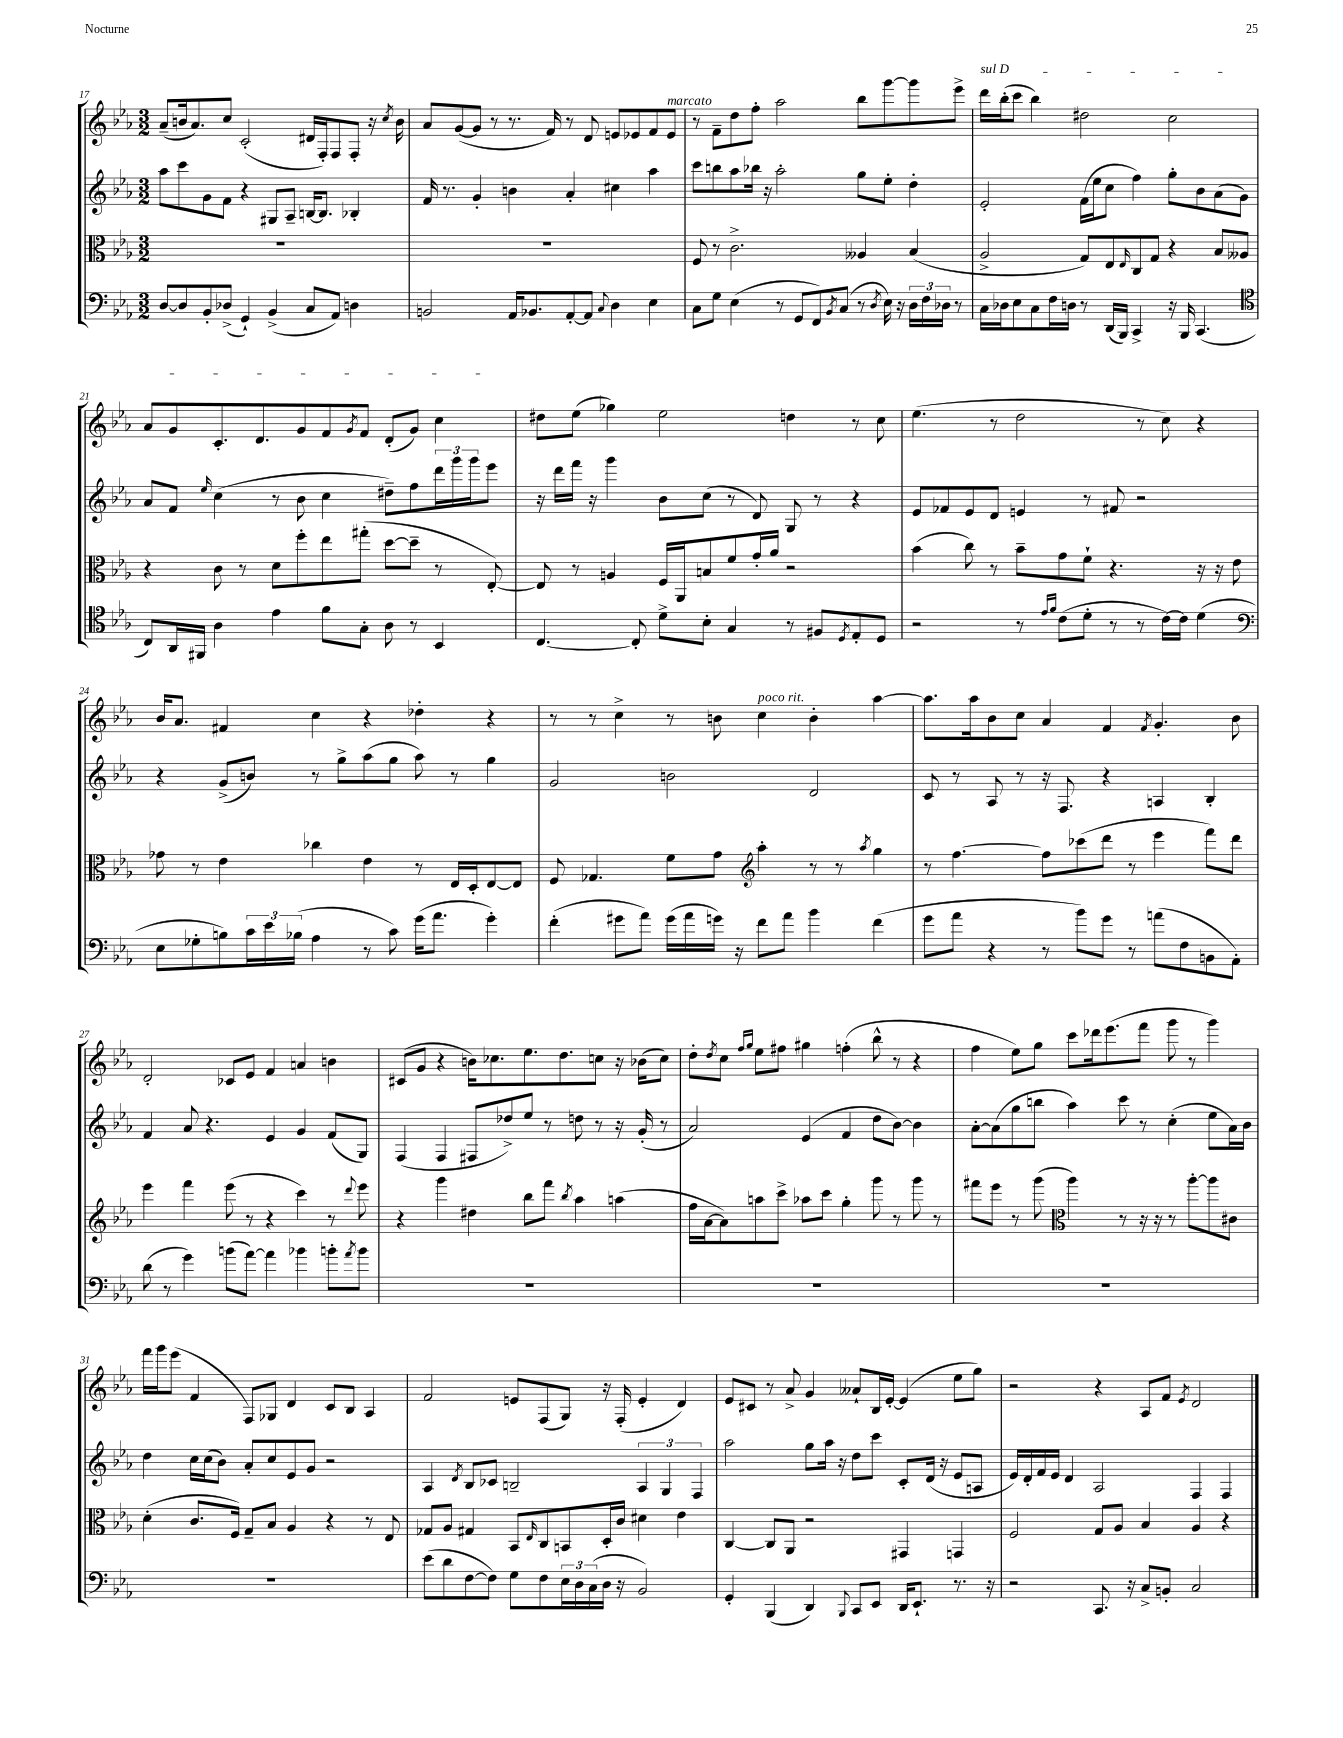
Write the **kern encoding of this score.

**kern	**kern	**kern	**kern
*staff4	*staff3	*staff2	*staff1
*clefF4	*clefC3	*clefG2	*clefG2
*k[b-e-a-]	*k[b-e-a-]	*k[b-e-a-]	*k[b-e-a-]
*M3/2	*M3/2	*M3/2	*M3/2
[8D	1.r	8aa-	(8a-~
8D]	.	8ccc	16b
.	.	.	8.a-)
8BB-'	.	8g	.
(8D-^	.	8f	8cc
4GG`)	.	4r	(2c'
(4BB-^	.	8G#	.
.	.	8A-~	.
8C	.	[16B	16d#
.	.	8.B]	16F')
8AA-)	.	.	8F
4D	.	4B-'	8F'
.	.	.	16r
.	.	.	8qcc
.	.	.	16b
=	=	=	=
2BB	1.r	16f	8a-
.	.	8.r	.
.	.	.	([8g
.	.	4g'	8g]
.	.	.	8r
16AA-	.	4b	8.r
8.BB-	.	.	.
.	.	.	16f)
[8AA-'	.	4a-'	8r
8AA-]	.	.	8d
8qqC	.	.	.
4D	.	4cc#	8e
.	.	.	8e-
4E-	.	4aa-	8f
.	.	.	8e-
=	=	=	=
8C	8F	8ccc	8r
8G	8r	8bb	8f~
(4E-	2.c^	8aa-	8dd
.	.	16bb-	8ff'
.	.	16r	.
8r	.	2aa-'	2aa-
8GG	.	.	.
8FF)	.	.	.
8qBB-	.	.	.
(8C	.	.	.
8r	4A--	8gg	8bb-
8qD	.	.	.
16E-)	.	8ee-'	[8ggg
16r	.	.	.
24D	(4B-	4dd'	8ggg]
24F	.	.	.
24D-	.	.	.
8r	.	.	8eee-^
=	=	=	=
16C	2A-^	2e-'	16ddd
16D-	.	.	(16bb-'
8E-	.	.	8ccc
8C	.	.	4bb-)
16F	.	.	.
16D	.	.	.
8r	8G)	(16f	2dd#
.	.	16ee-	.
(16DD	8E-	8cc	.
16BBB-)	.	.	.
.	16qqE-	.	.
4CC^	8C	4ff)	.
.	8G	.	.
16r	4r	8gg'	2cc
16BBB-	.	.	.
(4.CC	.	8b-	.
.	8B-	(8a-	.
.	8A--	8g)	.
=	=	=	=
*clefC4	*	*	*
8C)	4r	8a-	8a-
16AA-	.	8f	8g
16FF#	.	.	.
.	.	16qqee-	.
4A-	8c	(4cc	8.c'
.	8r	.	.
.	.	.	8.d
4e-	8d	8r	.
.	8ff'	8b-	8g
8f	8ee-	4cc	8f
.	.	.	8qg
8G'	(8gg#'	.	8f
8A-	[8dd	8dd#~)	(8d'
8r	8dd~]	8ff	8g)
4BB-	8r	24ddd	4cc
.	.	24ggg	.
.	.	24ggg	.
.	[8E-')	8eee-	.
=	=	=	=
[4.C	8E-]	16r	8dd#
.	.	16ddd	.
.	8r	16fff	(8ee-
.	.	16r	.
.	4A	4ggg	4gg-)
8C']	.	.	.
8d^	16F	8b-	2ee-
.	16AA-	.	.
8B-'	8B	(8cc	.
4G	8f	8r	.
.	16g'	8d)	.
.	16a-	.	.
8r	2r	8G	4dd
8F#	.	8r	.
8qD	.	.	.
8E-'	.	4r	8r
8D	.	.	8cc
=	=	=	=
2r	(4b-	8e-	(4.ee-
.	.	8f-	.
.	8cc)	8e-	.
.	8r	8d	8r
8r	8b-~	4e	2dd
16qqe-	.	.	.
16qqf	.	.	.
(8c	8g	.	.
8d'	8f`	8r	.
8r	4.r	8f#	.
8r	.	2r	8r
[16c)	.	.	8cc)
16c]	.	.	.
(4d	16r	.	4r
.	16r	.	.
.	8e-	.	.
=	=	=	=
*clefF4	*	*	*
8E-	8g-	4r	16b-
.	.	.	8.a-
8G-'	8r	.	.
8B)	4e-	(8g^	4f#
24c	.	8b)	.
24e-	.	.	.
(24B-	.	.	.
4A-	4cc-	8r	4cc
.	.	8gg^	.
8r	4e-	(8aa-	4r
8c)	.	8gg	.
(16g	8r	8aa-)	4dd-'
8.a-	.	.	.
.	16E-	8r	.
.	16D'	.	.
4g')	[8E-	4gg	4r
.	8E-]	.	.
=	=	=	=
(4f'	8F	2g	8r
.	4.G-	.	8r
8g#	.	.	4cc^
8a-)	.	.	.
(16g#	8f	2b	8r
16a-	.	.	.
16g)	8g	.	8b
16r	.	.	.
*	*clefG2	*	*
8f	4aa-'	.	4cc
8a-	.	.	.
4b-	8r	2d	4b'
.	8r	.	.
.	8qaa-	.	.
(4f	4gg	.	[4aa-
=	=	=	=
8g	8r	8c	8.aa-]
8a-	[4.ff	8r	.
.	.	.	16aa-
4r	.	8A-	8b-
.	.	8r	8cc
8r	8ff]	16r	4a-
.	.	8.F	.
8b-)	(8ccc-	.	.
8g	8ddd	4r	4f
8r	8r	.	.
.	.	.	8qf
(8a	4eee-	4A	4.g'
8F	.	.	.
8BB	8fff)	4B-'	.
8AA-')	8ddd	.	8b-
=	=	=	=
(8d	4eee-	4f	2d'
8r	.	.	.
4g)	4fff	8a-	.
.	.	4.r	.
(8b	(8eee-	.	8c-
[8a-)	8r	.	8e-
4a-]	4r	4e-	4f
4b-	4ccc)	4g	4a
8b'	8r	(8f	4b
8qa-	8qqddd	.	.
8b	8eee-	8G)	.
=	=	=	=
1.r	4r	(4F	(8c#
.	.	.	8g
.	4ggg	4F	4r
.	4dd#	8F#	16b)
.	.	.	8.cc-
.	.	8dd-^)	.
.	8bb-	8ee-	8.ee-
.	8fff	8r	.
.	.	.	8.dd
.	8qbb-	.	.
.	4aa-	8dd	.
.	.	8r	8cc
.	(4aa	16r	16r
.	.	(16g'	(16b-
.	.	8r	8cc)
=	=	=	=
1.r	16ff	2a-)	8dd'
.	[16a-	.	.
.	.	.	8qdd
.	8a-])	.	8cc
.	.	.	16qqff
.	.	.	16qqgg
.	8aa	.	8ee-
.	8ccc^	.	8ff#
.	8aa-	(4e-	4gg#
.	8ccc	.	.
.	4gg'	4f	(4ff'
.	8ggg	8dd	8bb-^^
.	8r	[8b-)	8r
.	8ggg	4b-]	4r
.	8r	.	.
=	=	=	=
1.r	8fff#	[8a-'	4ff
.	8eee-	(8a-]	.
.	8r	8gg	8ee-)
.	(8ggg	8bb	8gg
*	*clefC3	*	*
.	4aa-)	4aa-)	8ccc
.	.	.	16ddd-
.	.	.	(8.eee-
.	8r	8ccc	.
.	16r	8r	8fff
.	16r	.	.
.	8r	(4cc'	8ggg
.	[8aa-'	.	8r
.	8aa-]	8ee-	4ggg)
.	8c#	16a-)	.
.	.	16b-	.
=	=	=	=
1.r	(4d'	4dd	16fff
.	.	.	16ggg
.	.	.	(8eee-
.	8.c	16cc	4f
.	.	(16cc	.
.	.	8b-)	.
.	16F)	.	.
.	8G~	8a-'	8F)
.	8B-	8cc	8G-
.	4A-	8e-	4d
.	.	8g	.
.	4r	2r	8c
.	.	.	8B-
.	8r	.	4A-
.	8E-	.	.
=	=	=	=
(8e-	8G-	4A-	2f
8d	8A-	.	.
.	.	8qd	.
[8F	4G#	8B-	.
8F])	.	8c-	.
8G	8BB-	2B~	8e
.	16qqE-	.	.
8F	8C	.	(8F
24E-	8BB	.	8G)
24D	.	.	.
(24C	.	.	.
16D	16D'	.	16r
16r	16c	.	(16F'
2BB-)	4d#	6A-	4e'
.	.	6G	.
.	4e-	.	4d)
.	.	6F	.
=	=	=	=
4GG'	[4C	2aa-	8e-
.	.	.	8c#
(4BBB-	8C]	.	8r
.	8AA-	.	8a-^
4DD)	2r	8gg	4g
.	.	16aa-	.
.	.	16r	.
8qqBBB-	.	.	.
8CC	.	8dd	8a--`
8EE-	.	8ccc	16B-
.	.	.	[16e-'
16DD	4GG#	8c'	(4e-]
8.EE-`	.	.	.
.	.	(16d	.
.	.	16r	.
8.r	4GG	8e-	8ee-
.	.	8A	8gg)
16r	.	.	.
=	=	=	=
2r	2F	16e-)	2r
.	.	16d'	.
.	.	16f	.
.	.	16e-	.
.	.	4d	.
8.CC	8G	2A-	4r
.	8A-	.	.
16r	.	.	.
8C^	4B-	.	8A-
8BB'	.	.	8f
.	.	.	8qe-
2C	4A-	4F	2d
.	4r	4F	.
==	==	==	==
*-	*-	*-	*-
